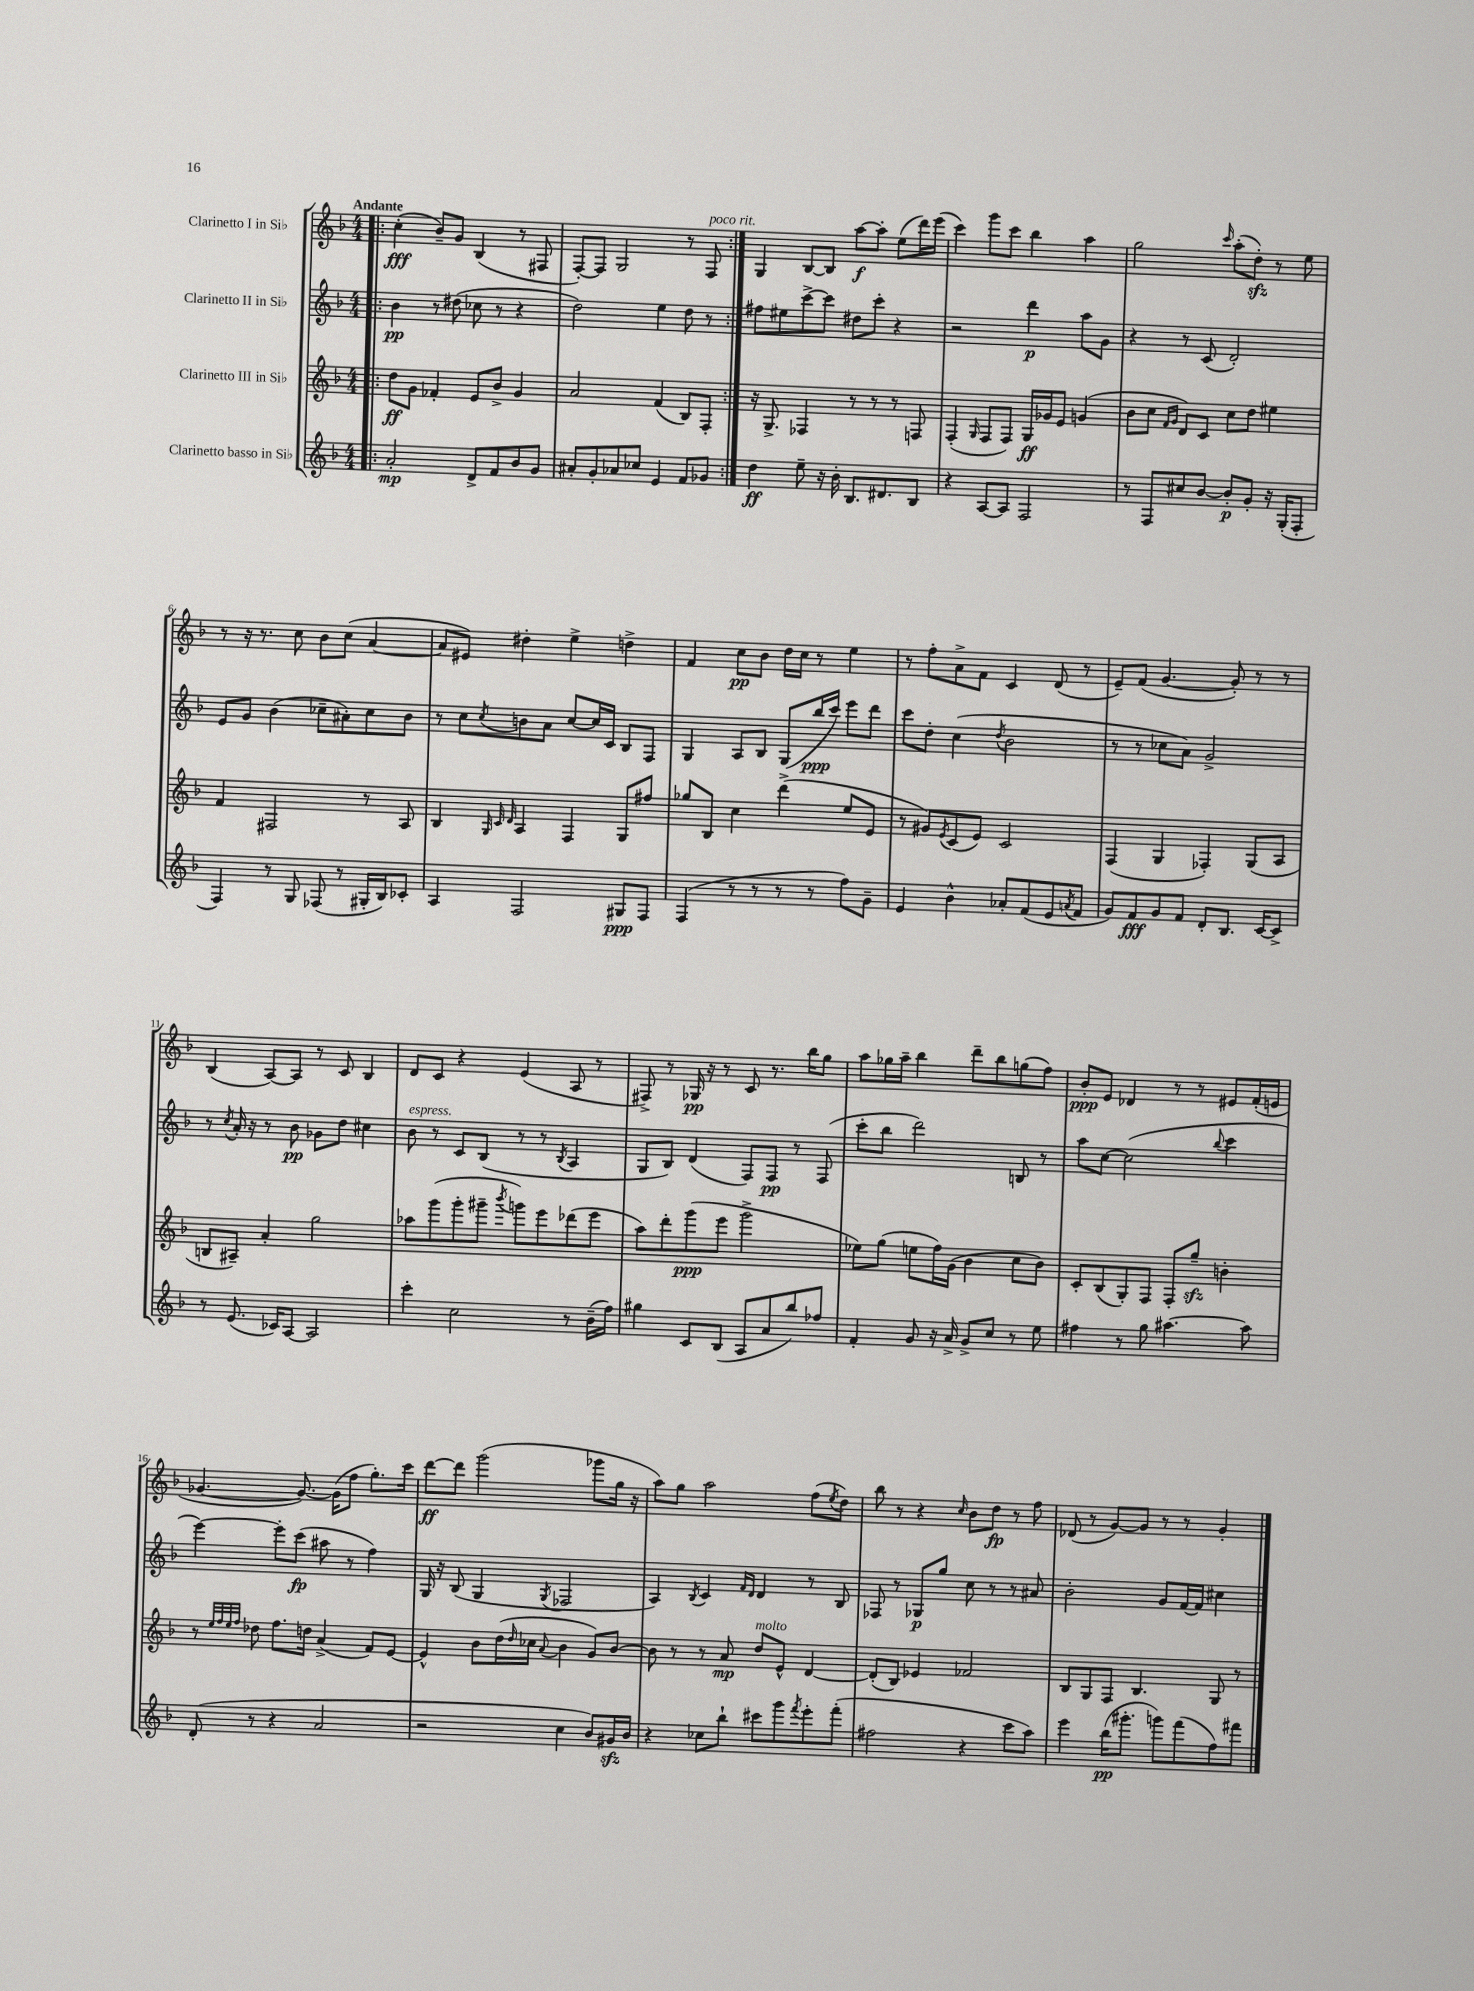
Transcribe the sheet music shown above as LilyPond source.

<<
\new StaffGroup <<
\new Staff = "s0" \with { instrumentName = "Clarinetto I in Sib" } {
    \clef treble \key f \major \numericTimeSignature \time 4/4 \tempo "Andante"
    \repeat volta 2 { \bar ".|:" c''4-.\fff( bes'8--) g'8 bes4( r8 fis8 |
    f8~-.) f8 g2 r8 f8^\markup { \italic "poco rit." } | }
    g4 bes8~ bes8 a''8~\f a''8-. e''8( d'''16) e'''16( |
    c'''4) g'''8 c'''8 bes''4 a''4 |
    g''2 \grace { c'''16 } a''8-.( d''8-.\sfz) r8 e''8 |
    r8 r16 r8. c''8 bes'8 c''8( a'4~ |
    a'8 eis'8) dis''4-. e''4-> d''4-> |
    f'4 c''8\pp bes'8 d''16 c''16 r8 e''4 |
    r8 f''8-. a'8-> f'8 c'4 d'8( r8 |
    e'8--) f'8( g'4.~ g'8-.) r8 r8 |
    bes4( a8~) a8 r8 c'8 bes4 |
    d'8 c'8 r4 e'4( a8 r8 |
    fis8->) r8 ges16\pp r16 r8 c'8 r8. bes''16 g''8 |
    a''8 ges''16 a''16-- bes''4 d'''8-- bes''8 g''8( f''8) |
    bes'8-.\ppp e'8 des'4 r8 r8 eis'8 f'16-.( e'16 |
    ges'4.~ ges'8.~) ges'16( f''8 g''8.-.) c'''16 |
    d'''8~\ff d'''8 g'''2( ges'''8 g''16 r16 |
    a''8) g''8 a''2 f''8( \acciaccatura { e''8 } d''8) |
    bes''8 r8 r4 \grace { c''16 } bes'8 d''8\fp r8 f''8 |
    des'8( r8 g'8~) g'8 r8 r8 g'4-. \bar "|." |
}
\new Staff = "s1" \with { instrumentName = "Clarinetto II in Sib" } {
    \clef treble \key f \major \numericTimeSignature \time 4/4
    \repeat volta 2 { \bar ".|:" bes'4\pp r8 dis''8( ces''8 r8 r4 |
    d''2) e''4 d''8 r8 | }
    fis''8 eis''8 c'''8~-> c'''8 dis''8 c'''8-. r4 |
    r2 d'''4\p a''8 g'8 |
    r4 r8 c'8( d'2-.) |
    e'8 g'8 bes'4( ces''8-- ais'8-.) ces''8 bes'8 |
    r8 c''8 \acciaccatura { c''8 } b'8 a'8 c''8~ c''16 c'16 bes8 f8 |
    g4 a8 bes8 g8( bes''16\ppp c'''16) e'''8 d'''8 |
    c'''8 d''8-. c''4( \acciaccatura { d''8 } bes'2 |
    r8 r8 ces''8 a'8) g'2-> |
    r8 \acciaccatura { c''8 } a'16-. r16 r8 bes'8\pp ges'8 d''8 cis''4 |
    bes'8^\markup { \italic "espress." } r8 c'8 bes8( r8 r8 \acciaccatura { bes8 } a4 |
    g8 bes8) d'4( f8) f8\pp r8 f8( |
    c'''8-. bes''8 d'''2) b8 r8 |
    a''8 c''8~ c''2( \appoggiatura { bes''8 } c'''4 |
    e'''4~) e'''8-. c'''8\fp( ais''8 r8 f''4) |
    g16 r16 bes8( g4 \acciaccatura { g8 } fes2 |
    a4) \acciaccatura { bes8 } c'4 \grace { f'16 d'16 } d'4 r8 bes8 |
    fes8 r8 ges8\p g''8 c''8 r8 r8 ais'8 |
    bes'2-. g'8 f'16~ f'16 cis''4 \bar "|." |
}
\new Staff = "s2" \with { instrumentName = "Clarinetto III in Sib" } {
    \clef treble \key f \major \numericTimeSignature \time 4/4
    \repeat volta 2 { \bar ".|:" d''8\ff g'8 fes'4-. e'8 bes'8-> g'4 |
    a'2 f'4( bes8) f8-. | }
    r16 g8.-> fes4 r8 r8 r8 f8 |
    f4-.( \grace { g16 } f8 f8) g16\ff ges'16 e'8 g'4( |
    bes'8 c''8 \grace { f'16 g'16 } d'8) c'8 c''8 d''8 eis''4 |
    f'4 fis2 r8 a8 |
    bes4 \grace { g32 c'32 d'32 } a4 f4 g8 fis''8 |
    ges''8 bes8 c''4 d'''4->( e''8 e'8 |
    r8 gis'8) \acciaccatura { e'8 } c'8( e'8) c'2 |
    f4( g4 fes4-.) g8( a8 |
    b8 ais8--) a'4-. g''2 |
    aes''8 g'''8( g'''8-. gis'''8-- \acciaccatura { bes'''8 } g'''8) e'''8 des'''8( e'''8 |
    a''8) d'''8-. g'''8\ppp( e'''8 g'''2-> |
    ees''8) g''8( e''8 f''16) g'16( bes'4 c''8 bes'8) |
    c'8-. bes8( g8-.) f8 f8-. g''8--\sfz b'4-. |
    r8 \grace { e''32 f''32 e''32 f''32 } des''8 f''8. d''16 a'4->( f'8) e'8~ |
    e'4-^ bes'8 d''16( \grace { d''16 } ces''16 \appoggiatura { a'8 } bes'4 g'8) bes'8~ |
    bes'8 r8 r8 a'8\mp d''8^\markup { \italic "molto" } e'8-^ d'4~ |
    d'8-.( bes8) ees'4 fes'2 |
    bes8 g8 f8 bes4. g8 r8 \bar "|." |
}
\new Staff = "s3" \with { instrumentName = "Clarinetto basso in Sib" } {
    \clef treble \key f \major \numericTimeSignature \time 4/4
    \repeat volta 2 { \bar ".|:" a'2-.\mp d'8-> f'8 bes'8 g'8 |
    ais'8-. g'8-. aes'8 ces''8 e'4 f'8 ges'8 | }
    d''4\ff e''8-- r16 bes'16-. bes8. dis'8. bes8 |
    r4 a8~ a8 f2 |
    r8 f8 cis''8 bes'8~ bes'8-.\p g'8-. r16 g16-.( f8-. |
    f4) r8 g8 fes8( r8 gis16-. bes16) ces'8-. |
    a4 f2 gis8\ppp f8 |
    f4( r8 r8 r8 r8 f''8) g'8-- |
    e'4 bes'4-^ aes'8-. f'8( e'8 \acciaccatura { a'8 } f'8 |
    g'8) f'8\fff g'8 f'8 d'8-. bes8. c'16~ c'8-> |
    r8 e'8.( ces'16) a8~ a2 |
    c'''4-. c''2 r8 bes'16--( f''16) |
    gis''4 c'8 bes8( a8 a'8 bes''8) fes''8 |
    f'4-. g'8 r16 a'16-> g'8-> c''8 r8 e''8 |
    fis''4 r8 g''8 ais''4.~ ais''8 |
    d'8-.( r8 r4 a'2 |
    r2 c''4 bes'8) gis'16\sfz bes'16 |
    r4 ces''8 bes''8-! cis'''8 g'''8 \acciaccatura { f'''8 } e'''8-. f'''8-.( |
    fis''2 r4 c'''8 a''8) |
    e'''4 bes''16\pp( gis'''8.-. g'''8) f'''8( f''8) fis'''8 \bar "|." |
}
>>
>>
